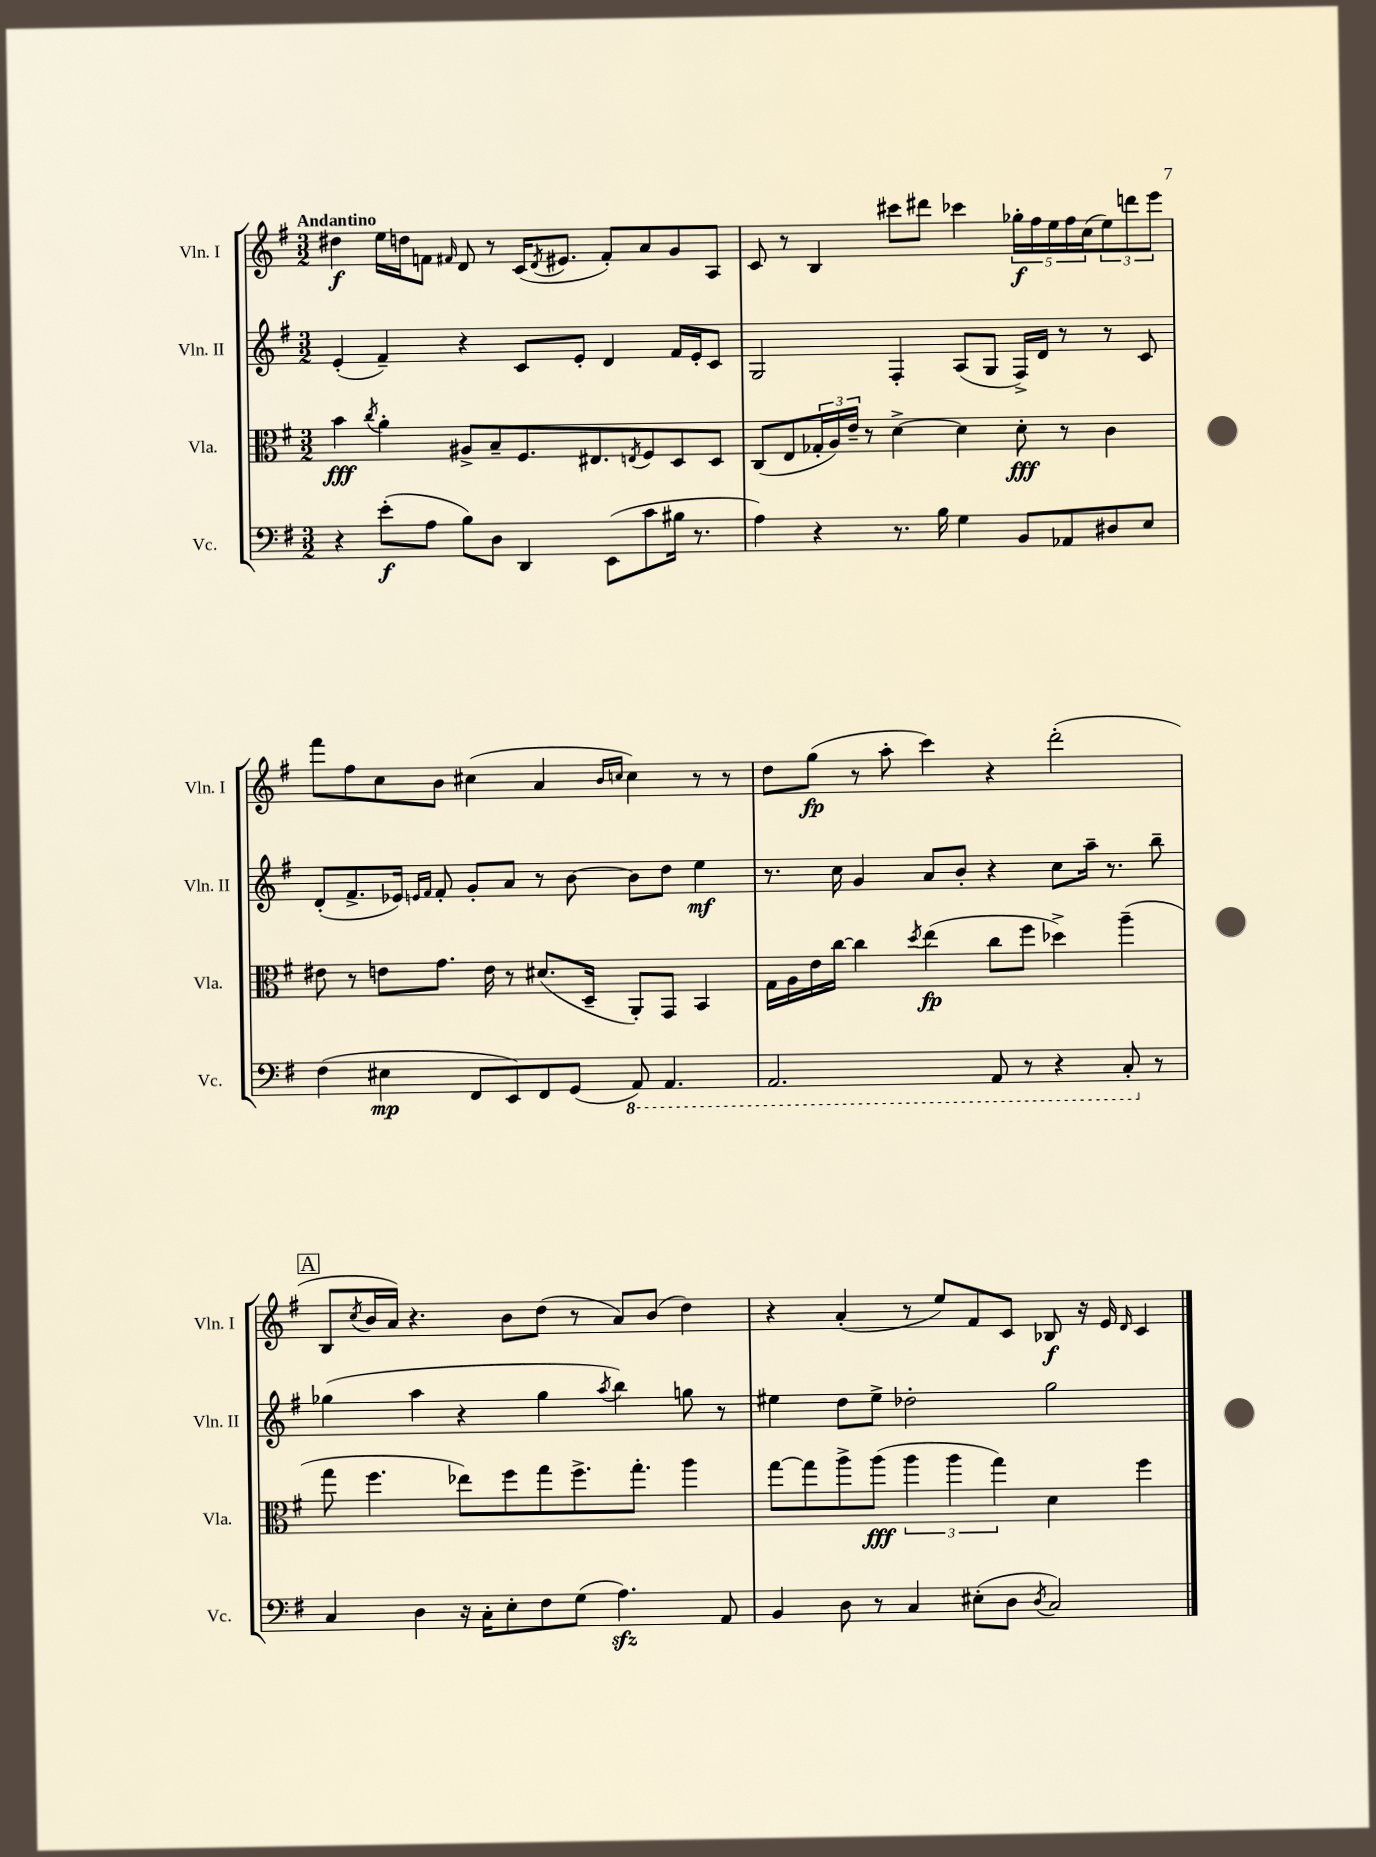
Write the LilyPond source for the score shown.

<<
\new StaffGroup <<
\new Staff = "s0" \with { instrumentName = "Vln. I" shortInstrumentName = "Vln. I" } {
    \clef treble \key g \major \numericTimeSignature \time 3/2 \tempo "Andantino"
    dis''4\f e''16 d''16 f'8 \grace { fis'16 } d'8 r8 c'16( \acciaccatura { d'8 } eis'8. fis'8-.) a'8 g'8 a8 |
    c'8 r8 b4 cis'''8 dis'''8 ces'''4 \tuplet 5/4 { ges''16-.\f fis''16 e''16 fis''16 c''16( } \tuplet 3/2 { e''8) d'''8 e'''8 } |
    fis'''8 fis''8 c''8 b'8 cis''4( a'4 \grace { b'16 c''16 } c''4) r8 r8 |
    d''8 g''8\fp( r8 a''8-. c'''4) r4 d'''2-.( |
    \mark \markup { \box "A" } b8 \acciaccatura { c''8 } b'16 a'16) r4. b'8 d''8( r8 a'8) b'8( d''4) |
    r4 a'4-.( r8 e''8) fis'8 c'8 bes8\f r16 e'16 \grace { d'16 } c'4 \bar "|." |
}
\new Staff = "s1" \with { instrumentName = "Vln. II" shortInstrumentName = "Vln. II" } {
    \clef treble \key g \major \numericTimeSignature \time 3/2
    e'4-.( fis'4--) r4 c'8 e'8-. d'4 fis'16 e'16-. c'8 |
    g2 fis4-. a8( g8 fis16->) d'16 r8 r8 c'8 |
    d'8-.( fis'8.-> ees'16) \grace { e'16 fis'16 } fis'8-. g'8-. a'8 r8 b'8~ b'8 d''8 e''4\mf |
    r8. c''16 g'4 a'8 b'8-. r4 c''8 a''16-- r8. b''8-- |
    \mark \markup { \box "A" } ges''4( a''4 r4 ges''4 \acciaccatura { a''8 } b''4) g''8 r8 |
    eis''4 d''8 eis''8-> des''2-. g''2 \bar "|." |
}
\new Staff = "s2" \with { instrumentName = "Vla." shortInstrumentName = "Vla." } {
    \clef alto \key g \major \numericTimeSignature \time 3/2
    b'4\fff \acciaccatura { c''8 } a'4-. ais8-> b8-- fis8. eis8. \acciaccatura { e8 } fis8 d8 d8 |
    c8( e8 \tuplet 3/2 { ges16-. a16) e'16-- } r8 d'4~-> d'4 d'8-.\fff r8 c'4 |
    eis'8 r8 e'8 g'8. e'16 r8 dis'8.( d16-- a,8-.) g,8 b,4 |
    g16 a16 e'16 c''16~ c''4 \acciaccatura { d''8 } e''4\fp( c''8 fis''8 des''4->) a''4--( |
    \mark \markup { \box "A" } g''8 fis''4. ees''8) fis''8 g''8 fis''8.-> g''8.-. a''4 |
    g''8~ g''8 a''8-> a''8\fff( \tuplet 3/2 { a''4 a''4 g''4) } d'4 fis''4 \bar "|." |
}
\new Staff = "s3" \with { instrumentName = "Vc." shortInstrumentName = "Vc." } {
    \clef bass \key g \major \numericTimeSignature \time 3/2
    r4 e'8-.\f( a8 b8) d8 d,4 e,8( c'8 bis16 r8. |
    a4) r4 r8. b16 g4 b,8 aes,8 dis8 e8 |
    fis4( eis4\mp fis,8 e,8) fis,8 g,8( \ottava #-1 a,,8) a,,4. |
    a,,2. a,,8 r8 r4 c,8-. \ottava #0 r8 |
    \mark \markup { \box "A" } c4 d4 r16 c16-. e8-. fis8 g8( a4.\sfz) a,8 |
    b,4 d8 r8 c4 eis8-.( d8 \acciaccatura { d8 } c2) \bar "|." |
}
>>
>>
\layout { \context { \Score \remove "Bar_number_engraver" } }
